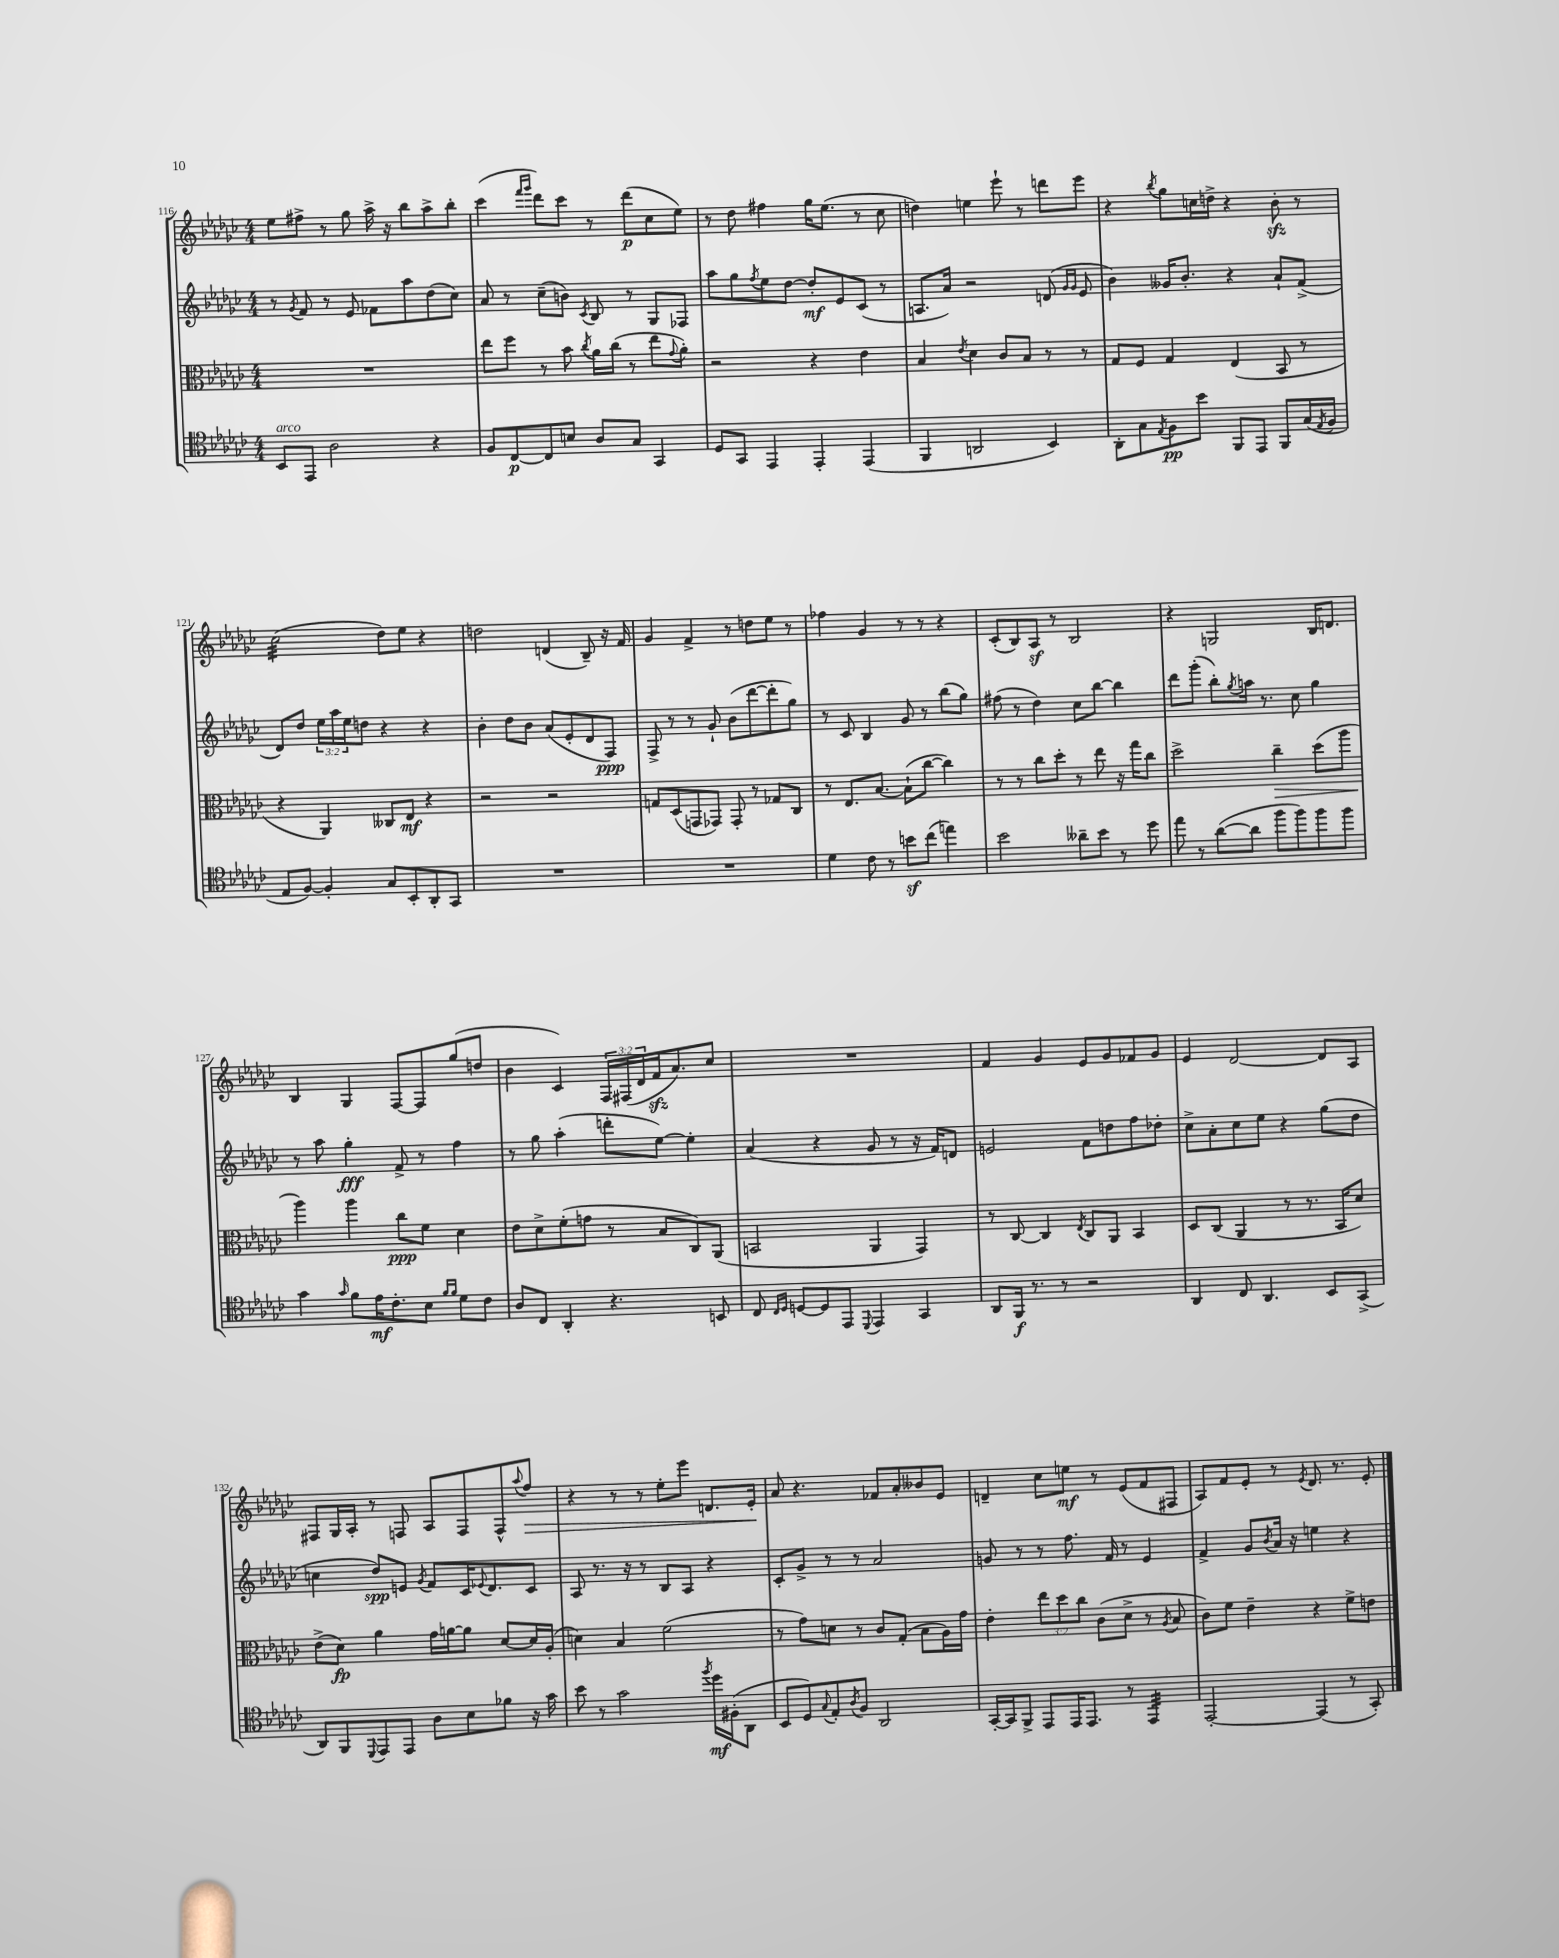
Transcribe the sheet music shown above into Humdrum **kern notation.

**kern	**kern	**kern	**kern
*staff4	*staff3	*staff2	*staff1
*clefC4	*clefC3	*clefG2	*clefG2
*k[b-e-a-d-g-c-]	*k[b-e-a-d-g-c-]	*k[b-e-a-d-g-c-]	*k[b-e-a-d-g-c-]
*M4/4	*M4/4	*M4/4	*M4/4
8BB-/L	1r	8r	8ee-\L
.	.	8qg-/	.
8EE-/J	.	8f/	8ff#^\J
2A-\	.	8r	8r
.	.	8e-/	8gg-\
.	.	8f-\L	16aa-^\
.	.	.	16r
.	.	8aa-\	8bb-\L
4r	.	(8dd-\	8aa-^\
.	.	8cc-\J)	8bb-'\J
=	=	=	=
8F/L	8ee-\L	8a-/	(4ccc-\
[8C-/	8ff\J	8r	.
.	.	.	16qqfff/LL
.	.	.	16qqggg-/JJ
8C-/]	8r	(8cc-~\L	8ddd-\L)
8B/J	8b-\	8b\J)	8ccc-\J
.	8qcc-/	8qc-/	.
8A-/L	16a-\LL	8B-/	8r
.	(16cc-\JJ	.	.
8G-/J	8r	8r	(8ddd-\L
4GG-/	8ee-\L	8G-/L	8cc-\
.	8qqg-/	.	.
.	8a-'\J)	8F-/J	8ee-\J)
=	=	=	=
8D-/L	2r	8aa-\L	8r
8GG-/J	.	8gg-\	8dd-\
.	.	8qff/	.
4EE-/	.	8ee-\	4ff#\
.	.	[8dd-\J	.
4EE-'/	4r	8dd-'/]L	16gg-\LK
.	.	.	(8.ee-\J
.	.	8e-/	.
(4EE-/	4e-\	(8c-/J	8r
.	.	8r	8cc-\
=	=	=	=
4FF/	4B-/	8.A/L	4dd\)
.	.	16a-/Jk)	.
.	8qe-/	.	.
2AA/	4d-\	2r	4ee\
.	8c-/L	.	8eee-`\
.	8B-/J	.	8r
4BB-/)	8r	(8d/	8ddd\L
.	.	16qqg-/LL	.
.	.	16qqg-/JJ	.
.	8r	8e-/	8eee-\J
=	=	=	=
8AA-'\L	8G-/L	4b-\)	4r
8G-\	8F/J	.	.
8qE-/	.	.	8qbb-/
8F\	4G-/	16g--/LK	8gg-\L
.	.	8.b-'/J	.
8b-\J	.	.	16cc\L
.	.	.	16dd^\JJ
8FF/L	(4E-/	4r	4r
8EE-/J	.	.	.
8FF/L	8BB-/	8a-`/L	8b-'\
(16G-/L	8r	(8f^/J	8r
8qE-/	.	.	.
16F/JJ	.	.	.
=	=	=	=
8E-/L	4r	8d-/L)	(2cc-\
[8F/J)	.	8dd-/J	.
4F'/]	4AA-/)	24ee-\LL	.
.	.	24aa-\	.
.	.	24ee-\J	.
.	.	8dd\J	.
8G-/L	8C--/L	4r	8dd-\L)
8BB-'/	8E-/J	.	8ee-\J
8AA-'/	4r	4r	4r
8GG-/J	.	.	.
=	=	=	=
1r	2r	4b-'\	2dd\
.	.	8dd-\L	.
.	.	8b-\J	.
.	2r	(8a-/L	(4d/
.	.	8e-'/	.
.	.	8d-/	8B-~/)
.	.	8F/J)	16r
.	.	.	16f/
=	=	=	=
1r	8G/L	8F^/	4g-/
.	(8D-/	8r	.
.	8GG/	8r	4f^/
.	8GG-/J)	8g-`/	.
.	8GG-'/	(8b-\L	8r
.	8r	[8ddd-\	8dd\L
.	8G-/L	8ddd-'\]	8ee-\J
.	8C-/J	8gg-\J)	8r
=	=	=	=
4d-\	8r	8r	4ff-\
.	8.E-/L	8c-/	.
8c-\	.	4B-/	4g-/
.	[8.B-/J	.	.
8r	.	.	.
8b\L	(8B-`\]L	8g-/	8r
(8cc-\J	[8cc-\J	8r	8r
4ee\)	4cc-\])	(8bb-\L	4r
.	.	8gg-\J)	.
=	=	=	=
2b-\	8r	(8ff#\	(8c-'/L
.	8r	8r	8B-/)
.	8cc-\L	4dd-\)	8A-/J
.	8dd-'\J	.	8r
8a--~\L	8r	8cc-\L	2B-/
8b-\J	8ee-\	[8bb-\J	.
8r	16r	4bb-\]	.
.	16gg-\LK	.	.
8dd-\	8cc-\J	.	.
=	=	=	=
8ee-\	2dd-^\	8ddd-\L	4r
8r	.	(8ggg-'\J	.
([8a-\L	.	8bb-'\L)	2G/
.	.	8qgg-/	.
8a-\]J	.	16aa\Jk	.
.	.	8.r	.
8ff\L	4cc-~\	.	.
8ff\)	.	8cc-\	.
8ff\	(8dd-\L	4gg-\	16B-/LK
.	.	.	8.d/J
8ff\J	8aa-\J	.	.
=	=	=	=
4g-\	4aa-\)	8r	4B-/
.	.	8aa-\	.
16qqg-/	.	.	.
8f\L	4aa-\	4gg-'\	4G-/
16e-\K	.	.	.
8.c-'\	.	.	.
.	8cc-\L	8f^/	[8F/L
8B-\J	8f\J	8r	8F/]
16qqf/LL	.	.	.
16qqf/JJ	.	.	.
8d-\L	4d-\	4ff\	(8gg-/
8c-\J	.	.	8dd/J
=	=	=	=
8A-/L	8e-\L	8r	4b-\
8C-/J	8d-^\	8gg-\	.
4AA-'/	(8f'\	(4aa-'\	4c-/)
.	8g\J	.	.
4.r	8r	8ddd'\L	24F/LL
.	.	.	(24F#/
.	.	.	24d-/
.	8B-/L	[8ee-\J)	16f/J
.	.	.	8.a-/)
.	8C-/)	4ee-'\]	.
8BB/	(8AA-/J	.	8cc-/J
=	=	=	=
8C-/	2BB/	(4a-/	1r
16qqC-/LL	.	.	.
16qqD-/JJ	.	.	.
[8D/L	.	.	.
8D/]	.	4r	.
8EE-/J	.	.	.
8qqDD-/	.	.	.
4EE-/	4AA-/	8g-/	.
.	.	8r	.
4GG-/	4GG-/)	16r	.
.	.	16f/LK)	.
.	.	8d/J	.
=	=	=	=
8AA-/L	8r	2e/	4f/
16FF/Jk	[8C-/	.	.
8.r	.	.	.
.	4C-/]	.	4g-/
8r	.	.	.
.	8qE-/	.	.
2r	8C-/L	8f\L	8e-/L
.	8AA-/J	8dd\	8g-/
.	4BB-/	8ff\	8f-/
.	.	8dd-'\J	8g-/J
=	=	=	=
4AA-/	8D-/L	8cc-^\L	4e-/
.	(8C-/J	8a-'\	.
8C-/	4AA-/	8cc-\	[2d-/
4.AA-/	.	8ee-\J	.
.	8r	4r	.
.	8.r	.	.
8BB-/L	.	(8gg-\L	8d-/]L
.	16BB-/LK	.	.
(8GG-^/J	8d-/J)	8dd-\J	8A-/J
=	=	=	=
8AA-/L)	(8e-^\L	4cc\	8F#/L
8FF/	8d-\J)	.	16G-/L
.	.	.	16A-'/JJ
8qqDD-/	.	.	.
8EE-/	4a-\	8dd-/L)	8r
8EE-/J	.	8e/J	8F/
.	.	8qg-/	.
8A-\L	16g-\LL	8f/L	8A-/L
.	[16a\J	.	.
8B-\	8a\]J	16c-/K	8F/
.	.	8qqe-/	.
.	.	8.d-/	.
8f-\J	[8d-/L	.	8F^^/
.	.	.	8qqaa-/
16r	16d-/]L	8c-/J	8ff/J
16g-\	(16A-'/JJ	.	.
=	=	=	=
8b-\	4d\)	8A-/	4r
8r	.	8.r	.
2g-\	4B-/	.	8r
.	.	16r	.
.	.	8r	8r
.	(2f\	8B-/L	8ee-'\L
.	.	8A-/J	8eee-\J
8qff/	.	.	.
16dd-\LL	.	4r	8.d/L
(16F#'\J	.	.	.
8AA-\J	.	.	.
.	.	.	16e-'/Jk
=	=	=	=
8BB-/L	8r	8c-'/L	8a-/
8D-/)	8g-\L)	8g-^/J	4.r
8qqG-/	.	.	.
8E-'/	8d\J	8r	.
8qA-/	.	.	.
8F/J	8r	8r	.
2AA-/	8c-/L	2a-/	8f-/L
.	(8G-'/J	.	8a-'/
.	8B-\L	.	8b--/
.	16A-\L)	.	8e-/J
.	16g-\JJ	.	.
=	=	=	=
[16GG-'/LL	4e-'\	8g/	4d~/
16GG-/]J	.	.	.
8FF^/J	.	8r	.
8EE-/L	12ee-\L	8r	8cc-\L
.	12dd-\	.	.
16EE-/K	.	8.ff\	8ee\J
.	12cc-\J	.	.
8.EE-/J	.	.	.
.	(8c-\L	.	8r
.	.	16f/	.
8r	8d-^\J	8r	(8e-/L
4EE-/	8r	4e-/	8f/
.	8qA-/	.	.
.	8B-/	.	8F#/J
=	=	=	=
[2EE-'/	8c-\L)	4f^/	8A-/L)
.	8f\J	.	8f/
.	4e-~\	8g-/L	8e-'/J
.	.	8qb-/	.
.	.	16a-/Jk	8r
.	.	16r	.
.	.	.	8qe-/
(4EE-/]	4r	4ee\	8.d-/
.	.	.	8.r
8r	8f^\L	4r	.
8GG-'/)	8e\J	.	8e-'/
==	==	==	==
*-	*-	*-	*-
